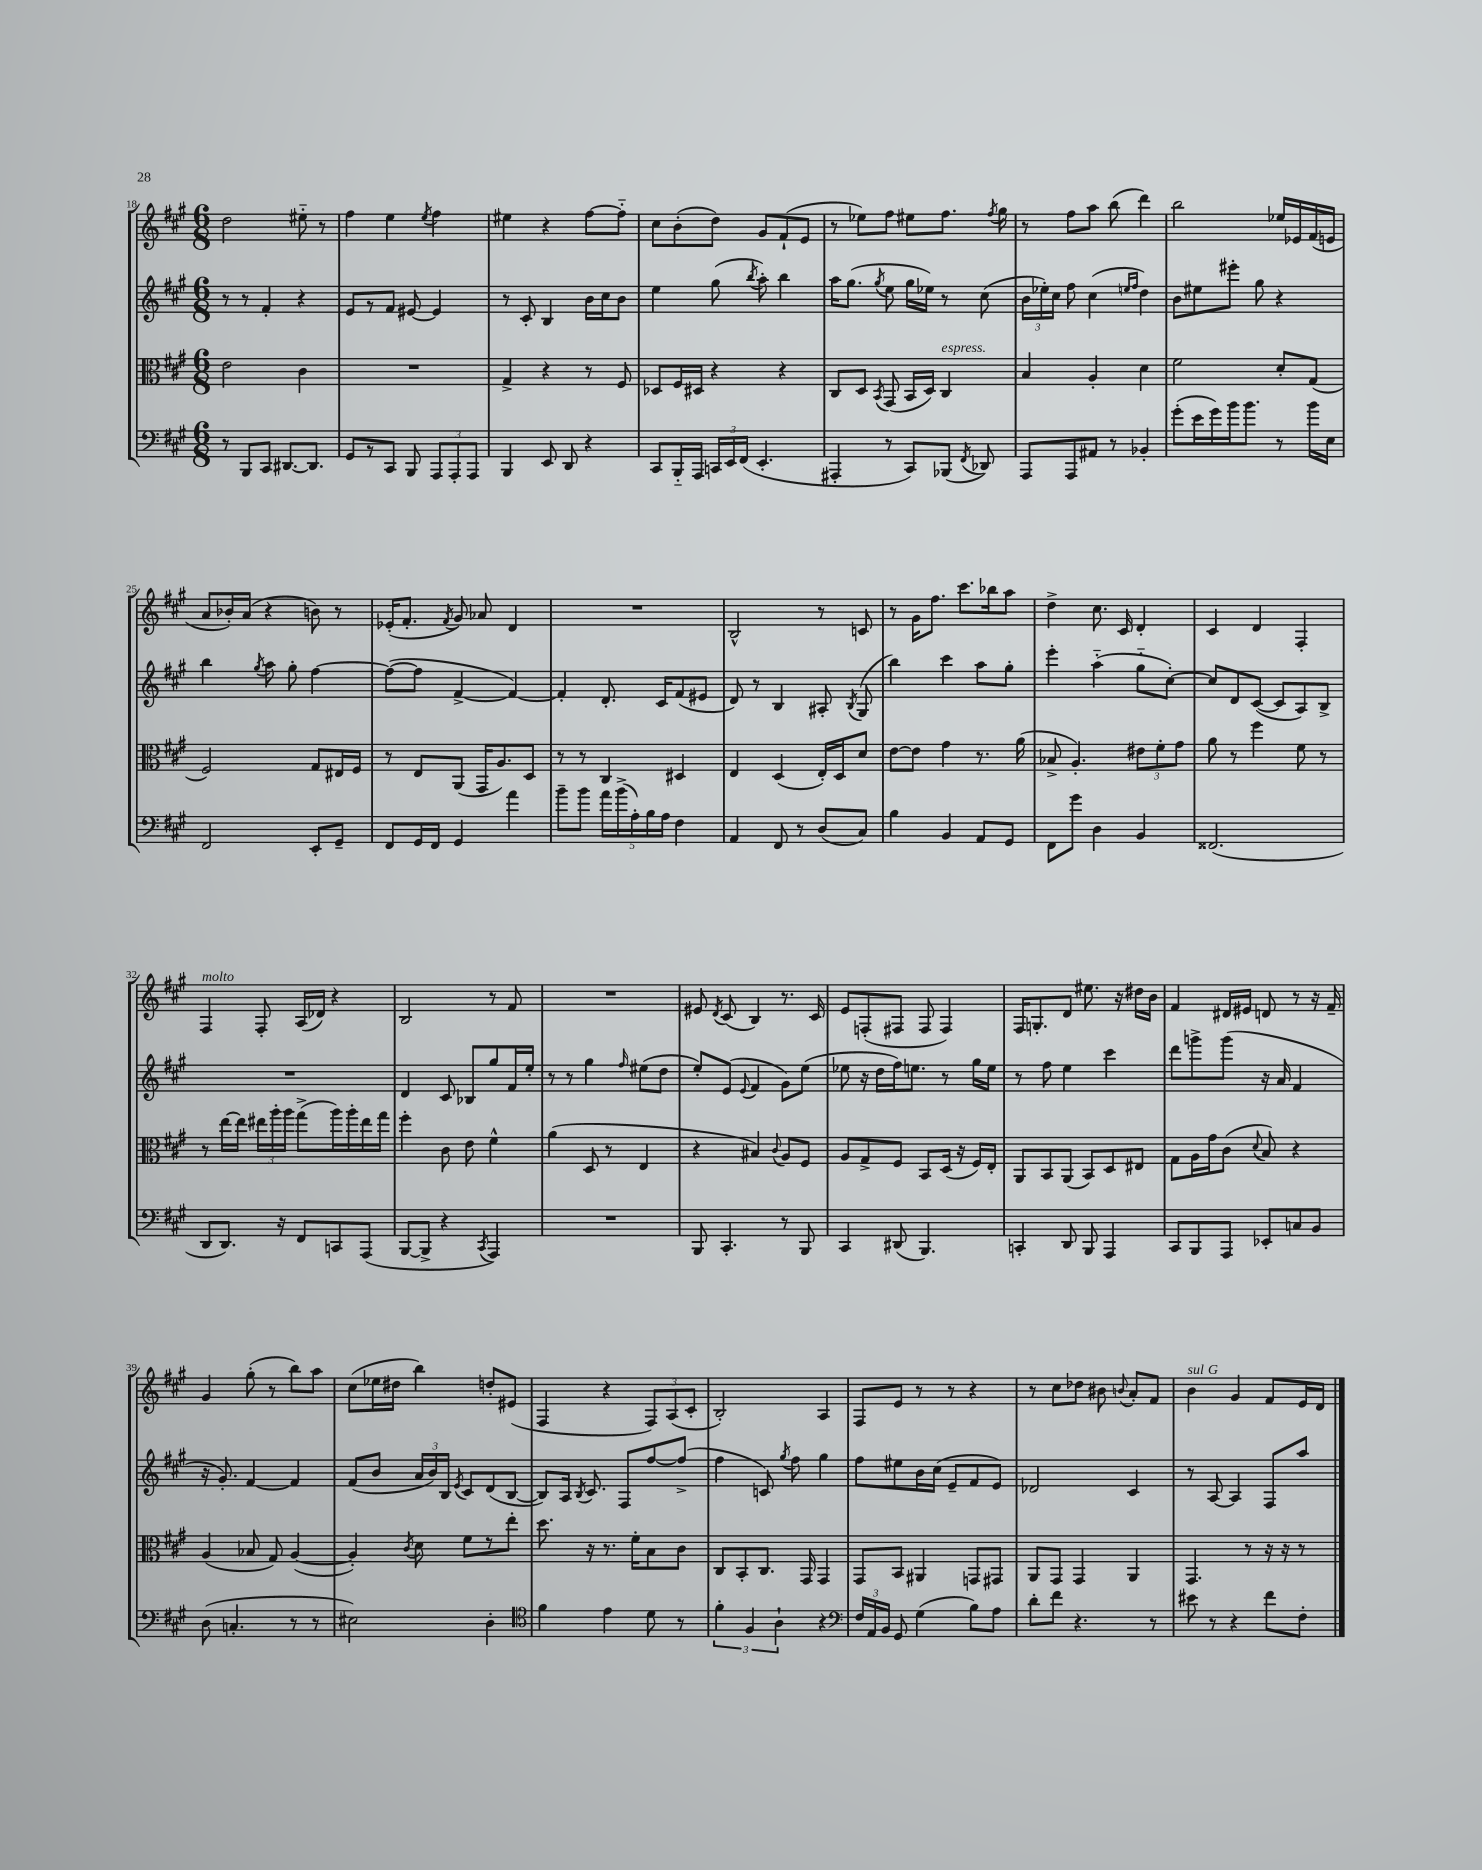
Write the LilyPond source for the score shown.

<<
\new StaffGroup <<
\new Staff = "s0" {
    \clef treble \key a \major \numericTimeSignature \time 6/8
    \autoBeamOff d''2 eis''8-_ r8 |
    fis''4 e''4 \acciaccatura { e''8 } fis''4 |
    eis''4 r4 fis''8[~ fis''8]-_ |
    cis''8[ b'8-.( d''8]) gis'8[ fis'8-!( e'8] |
    r8 ees''8[) fis''8] eis''8[ fis''8.] \acciaccatura { fis''8 } gis''16 |
    r8 fis''8[ a''8] b''8( d'''4) |
    b''2 ees''16[ ees'16 fis'16( e'16] |
    a'8[ bes'16-.) a'16]( r4 b'8) r8 |
    ees'16[-.( fis'8.]-. \acciaccatura { fis'8 } gis'8) aes'8 d'4 |
    R2. |
    b2-^ r8 c'8 |
    r8 gis'16[ fis''8.] cis'''8.[ bes''16 a''8] |
    d''4-> cis''8. cis'16 d'4-. |
    cis'4 d'4 fis4-. |
    fis4^\markup { \italic "molto" } fis8-. a16[( des'16]) r4 |
    b2 r8 fis'8 |
    R2. |
    eis'8 \acciaccatura { d'8 } cis'8( b4) r8. cis'16 |
    e'8[ f8-.( fis8] fis8 fis4) |
    fis16[ g8.-. d'8] eis''8. r16 dis''16[ b'16] |
    fis'4 dis'16[ eis'16] d'8 r8 r16 fis'16-- |
    gis'4 gis''8-.( r8 b''8[) a''8] |
    cis''8[( ees''16 dis''16] b''4) d''8[-. eis'8]( |
    fis4 r4 \tuplet 3/2 { fis8[) a8( cis'8]-. } |
    b2-.) a4 |
    fis8[ e'8] r8 r8 r4 |
    r8 cis''8[ des''8] bis'8 \appoggiatura { b'8 } a'8[-. fis'8] |
    b'4^\markup { \italic "sul G" } gis'4 fis'8[ e'16 d'16] \bar "|." |
}
\new Staff = "s1" {
    \clef treble \key a \major \numericTimeSignature \time 6/8
    \autoBeamOff r8 r8 fis'4-. r4 |
    e'8[ r8 fis'8] eis'8~ eis'4 |
    r8 cis'8-. b4 b'16[ cis''16 b'8] |
    e''4 gis''8( \acciaccatura { b''8 } a''8-.) b''4 |
    a''16[ gis''8.]( \acciaccatura { gis''8 } e''8 gis''16[ ees''16]) r8 cis''8( |
    \tuplet 3/2 { b'16[ ees''16-.) cis''16] } fis''8 cis''4( \grace { e''16[ fis''16] } d''4) |
    b'8[ eis''8 eis'''8]-. gis''8 r4 |
    b''4 \acciaccatura { gis''8 } a''8 gis''8-. fis''4~ |
    fis''8[~( fis''8] fis'4~-> fis'4~) |
    fis'4-. d'8.-. cis'16[ fis'8( eis'8] |
    d'8) r8 b4 ais8-. \acciaccatura { b8 } gis8( |
    b''4) cis'''4 a''8[ gis''8]-. |
    e'''4-. a''4-_( gis''8[-_ cis''8]~-.) |
    cis''8[ d'8 cis'8]~( cis'8[ a8) b8]-> |
    R2. |
    d'4 cis'8 bes8[ gis''8 fis'16 e''16]-. |
    r8 r8 gis''4 \grace { fis''16 } eis''8[( d''8] |
    e''8[-.) e'8]( \appoggiatura { e'8 } fis'4 gis'8[) e''8]( |
    ees''8 r16 d''16[ fis''16) e''8.] r8 gis''16[ e''16] |
    r8 fis''8 e''4 cis'''4 |
    d'''8[ g'''8-> g'''8]( r16 a'16 fis'4 |
    r16 gis'8.-.) fis'4~ fis'4 |
    fis'8[( b'8] \tuplet 3/2 { a'16[ b'16) b16] } \acciaccatura { e'8 } cis'8[ d'8( b8]~ |
    b8[) a16] \acciaccatura { b8 } cis'8. fis8[ fis''8~ fis''8]->( |
    fis''4 c'8) \acciaccatura { gis''8 } fis''8 gis''4 |
    fis''8[ eis''8 b'16 cis''16]( e'8[-- fis'8 e'8]) |
    des'2 cis'4 |
    r8 a8~ a4 fis8[ a''8] \bar "|." |
}
\new Staff = "s2" {
    \clef alto \key a \major \numericTimeSignature \time 6/8
    \autoBeamOff e'2 cis'4 |
    R2. |
    gis4-> r4 r8 fis8 |
    des8[ fis16 dis16] r4 r4 |
    cis8[ d8] \acciaccatura { b,8 } gis,8( b,16[ d16]) cis4^\markup { \italic "espress." } |
    b4 a4-. d'4 |
    fis'2 d'8[-. gis8]( |
    fis2) gis8[ eis16 fis16] |
    r8 e8[ a,8]( gis,16[ a8.) d8] |
    r8 r8 cis4 dis4 |
    e4 d4( e16[-.) d16 d'8] |
    e'8[~ e'8] gis'4 r8. a'16( |
    bes8-> a4.-.) \tuplet 3/2 { eis'8[ fis'8-. gis'8] } |
    a'8 r8 fis''4 fis'8 r8 |
    r8 e''16[~ e''16] \tuplet 3/2 { eis''16[ a''16-. a''16] } gis''8[->( a''16) a''16-. eis''16 gis''16] |
    fis''4-. cis'8 e'8 fis'4-^ |
    a'4( d8 r8 e4 |
    r4 bis4) \appoggiatura { cis'8 } a8[ fis8] |
    a8[ gis8-> fis8] b,8[ d16]( r16 fis16[) e16]-. |
    a,8[ b,8 a,8]( b,8[) d8 eis8] |
    gis8[ a16 gis'16 cis'8]( \appoggiatura { d'8 } b8) r4 |
    a4( bes8 gis8) a4~( |
    a4-.) \acciaccatura { cis'8 } d'8 fis'8[ r8 e''8]-. |
    d''8. r16 r8. fis'16[-. b8 cis'8] |
    cis8[ b,8-. cis8.] gis,16 gis,4 |
    gis,8[ b,8] ais,4 g,8[ gis,8] |
    a,8[ gis,8] gis,4 a,4 |
    gis,4. r8 r16 r16 r8 \bar "|." |
}
\new Staff = "s3" {
    \clef bass \key a \major \numericTimeSignature \time 6/8
    \autoBeamOff r8 b,,8[ cis,8] dis,8.[~ dis,8.] |
    gis,8[ r8 cis,8] b,,8 \tuplet 3/2 { a,,8[ a,,8-. a,,8] } |
    b,,4 e,8 d,8 r4 |
    cis,8[ b,,16-_ a,,16] \tuplet 3/2 { c,16[ e,16 fis,16]( } e,4.-. |
    ais,,4-. r8 cis,8[) bes,,8]( \acciaccatura { fis,8 } des,8) |
    a,,8[ a,,8 ais,8] r8 bes,4-. |
    gis'8[-.( e'16 gis'16) b'16 b'8.] r8 b'16[ e16] |
    fis,2 e,8[-. gis,8]-- |
    fis,8[ gis,16 fis,16] gis,4 a'4 |
    b'8[-- b'8] \tuplet 5/4 { a'16[ b'16->( a16-.) b16 a16] } fis4 |
    a,4 fis,8 r8 d8[( cis8]) |
    b4 b,4 a,8[ gis,8] |
    fis,8[ gis'8] d4 b,4 |
    fisis,2.( |
    d,8[ d,8.]) r16 fis,8[ c,8 a,,8]( |
    b,,8[~ b,,8]-> r4 \acciaccatura { cis,8 } a,,4) |
    R2. |
    b,,8 cis,4.-. r8 b,,8 |
    cis,4 dis,8( b,,4.) |
    c,4-. d,8 b,,8 a,,4 |
    cis,8[ b,,8 a,,8] ees,8[-. c8 b,8] |
    d8( c4.-. r8 r8 |
    eis2) d4-. |
    \clef tenor fis'4 e'4 d'8 r8 |
    \tuplet 3/2 { fis'4-. fis4 a4-! } r4 |
    \clef bass \tuplet 3/2 { fis16[ a,16 b,16] } gis,8 gis4( b8[) a8] |
    d'8[-. fis'8] r4. r8 |
    eis'8 r8 r4 fis'8[ fis8]-. \bar "|." |
}
>>
>>
\layout { \context { \Score currentBarNumber = #18 } }
